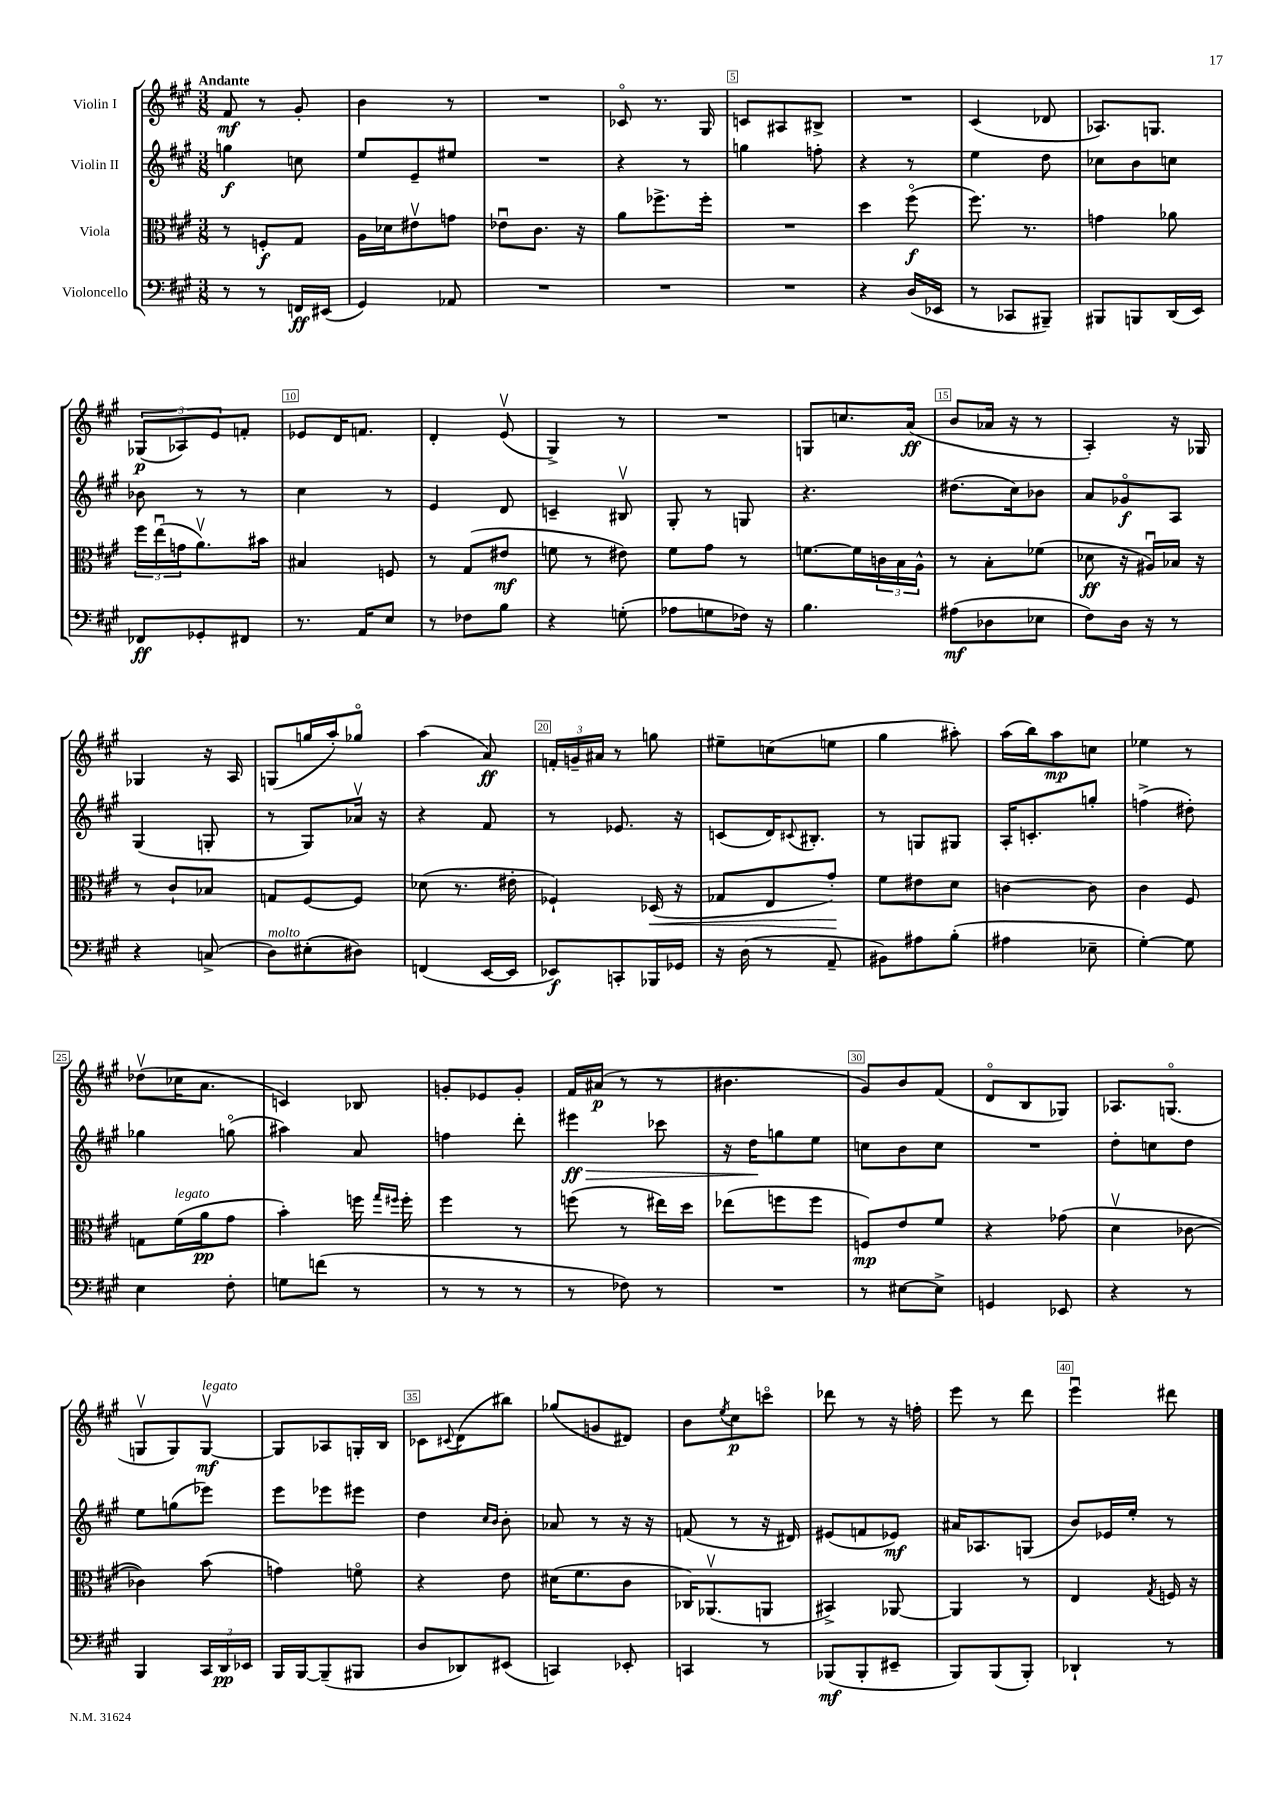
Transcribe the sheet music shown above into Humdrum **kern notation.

**kern	**kern	**kern	**kern
*staff4	*staff3	*staff2	*staff1
*clefF4	*clefC3	*clefG2	*clefG2
*k[f#c#g#]	*k[f#c#g#]	*k[f#c#g#]	*k[f#c#g#]
*M3/8	*M3/8	*M3/8	*M3/8
8r	8r	4gg	8f#
8r	8F'	.	8r
16FF	8G#	8cc	8g#'
(16EE#	.	.	.
=	=	=	=
4GG#)	16A	8ee	4b
.	16d-	.	.
.	8e#v	8e~	.
8AA-	8g	8ee#	8r
=	=	=	=
4.r	8e-u	4.r	4.r
.	8.c#	.	.
.	16r	.	.
=	=	=	=
4.r	8a	4r	8c-o
.	8.ff-^	.	8.r
.	.	8r	.
.	16ff-'	.	16G#
=	=	=	=
4.r	4.r	4gg	8c
.	.	.	8A#
.	.	8ff'	8B#^
=	=	=	=
4r	4dd	4r	4.r
(16D	(8ff#o	8r	.
16EE-	.	.	.
=	=	=	=
8r	8.ff#)	4ee	(4c#
8CC-	.	.	.
.	8.r	.	.
8BBB#~)	.	8dd	8d-
=	=	=	=
8BBB#	4g	8cc-	8.A-)
8BBB	.	8b	.
.	.	.	8.G
(16DD	8a-	8cc	.
16EE)	.	.	.
=	=	=	=
8FF-	24ff#	8b-	(12G-
.	(24eeu	.	.
.	24g	.	12A-)
8GG-'	8.av)	8r	.
.	.	.	12e
8FF#	.	8r	8f'
.	16b#	.	.
=	=	=	=
8.r	4B#	4cc#	8e-
.	.	.	16d
16AA	.	.	8.f
8E	8F	8r	.
=	=	=	=
8r	8r	4e	4d'
8F-	(8G#	.	.
8B	8e#	8d	(8ev
=	=	=	=
4r	8f	4c~	4G#^)
.	8r	.	.
(8G'	8e#)	8B#v	8r
=	=	=	=
8A-	8f#	8G#'	4.r
8G	8g#	8r	.
16F-)	8r	8G	.
16r	.	.	.
=	=	=	=
4.B	[8.f	4.r	8G
.	.	.	8.cc
.	16f]	.	.
.	24c	.	.
.	24B	.	.
.	.	.	(16a
.	24A^^	.	.
=	=	=	=
(8A#	8r	(8.dd#	8b
8D-	8B'	.	16a-
.	.	16cc#)	16r
8E-	(8f-	8b-	8r
=	=	=	=
8F#)	8d-	8a	4A')
16D	16r	8g-o	.
16r	16A#u)	.	.
8r	16B-	8A	16r
.	16r	.	16G-
=	=	=	=
4r	8r	(4G#	4G-
.	8c#`	.	.
(8C^	8B-	8G'	16r
.	.	.	16A
=	=	=	=
8D)	8G	8r	(8G
(8E#'	[8F#	8G#)	16gg
.	.	.	16aa')
8D#)	8F#]	16a-v	8gg-o
.	.	16r	.
=	=	=	=
(4FF	(8d-	4r	(4aa
.	8.r	.	.
[16EE	.	8f#	8a)
16EE]	16e#'	.	.
=	=	=	=
8EE-)	4F-`)	8r	24f'
.	.	.	24g~
.	.	.	24a#
8CC'	.	8.e-	8r
16BBB-	(16D-	.	8gg
16GG-	16r	16r	.
=	=	=	=
16r	8G-	(8c	8ee#~
(16D	.	.	.
8r	8E	16d)	(8cc
.	.	8qqc#	.
.	.	8.B#'	.
8AA~	8g#')	.	8ee
=	=	=	=
8BB#)	8f#	8r	4gg#
8A#	8e#	8G	.
(8B'	8d	8G#	8aa#')
=	=	=	=
4A#	[4c	16A'	(16aa
.	.	8.c'	16bb)
.	.	.	8aa
8E-~	8c]	8gg'	8cc
=	=	=	=
[4G#')	4c#	(4ff^	4ee-
8G#]	8F#	8dd#')	8r
=	=	=	=
4E	8G	4gg-	(8dd-v
.	(16f#	.	16cc-
.	16a	.	8.a
8F#'	8g#	(8ggo	.
=	=	=	=
8G	4b')	4aa#)	4c)
(8f	.	.	.
8r	16ff	8a	8B-
.	16qqgg#	.	.
.	16qqff#	.	.
.	16ff#'	.	.
=	=	=	=
8r	4ff#	4ff	8g'
8r	.	.	8e-
8r	8r	8ddd'	8g'
=	=	=	=
8r	(8ff	4eee#	16f#
.	.	.	(16a#
8F-)	8r	.	8r
8r	16ee#)	8ccc-	8r
.	16dd	.	.
=	=	=	=
4.r	(8ee-	16r	4.b#
.	.	16dd	.
.	8ff	8gg	.
.	8ff	8ee	.
=	=	=	=
8r	8F)	8cc	8g#)
[8E#	8e	8b	8b
8E#^]	8f#	8cc	(8f#
=	=	=	=
4GG	4r	4.r	8do
.	.	.	8B
8EE-	(8g-	.	8G-)
=	=	=	=
4r	4dv	8dd'	8.A-
.	.	8cc	.
.	.	.	(8.Go
8r	[8c-	8dd	.
=	=	=	=
4BBB	4c-])	8ee	8Gv
.	.	(8gg	8G)
24CC#	(8b	8eee-)	[8Gv
24DD	.	.	.
24EE-	.	.	.
=	=	=	=
16BBB	4g)	8eee	8G]
[16BBB	.	.	.
(8BBB~]	.	8eee-	8A-
8BBB#	8fo	8eee#	16G'
.	.	.	16B
=	=	=	=
8D	4r	4dd	8c-
.	.	.	8qqc#
8DD-)	.	.	(8d
.	.	16qqcc#	.
.	.	16qqb	.
(8EE#	8e	8b'	8bb#)
=	=	=	=
4CC)	(16d#	8a-	(8gg-
.	8.f#	.	.
.	.	8r	8g
8EE-'	8c#	16r	8d#)
.	.	16r	.
=	=	=	=
4CC	16C-)	(8f	8b
.	(8.AA-v	.	.
.	.	.	8qee
.	.	8r	8cc#
8r	8AA	16r	8ccco
.	.	16d#)	.
=	=	=	=
(8BBB-	4BB#^)	(8e#	8ddd-
8BBB-'	.	8f	8r
8EE#~	[8AA-	8e-)	16r
.	.	.	16ff'
=	=	=	=
8BBB)	4AA-]	16a#	8eee
.	.	8.A-	.
(8BBB	.	.	8r
8BBB')	8r	(8G	8ddd
=	=	=	=
4DD-`	4E	8b)	4eeeu
.	.	16e-	.
.	.	16ee'	.
.	8qG#	.	.
8r	16F	8r	8ddd#
.	16r	.	.
==	==	==	==
*-	*-	*-	*-
